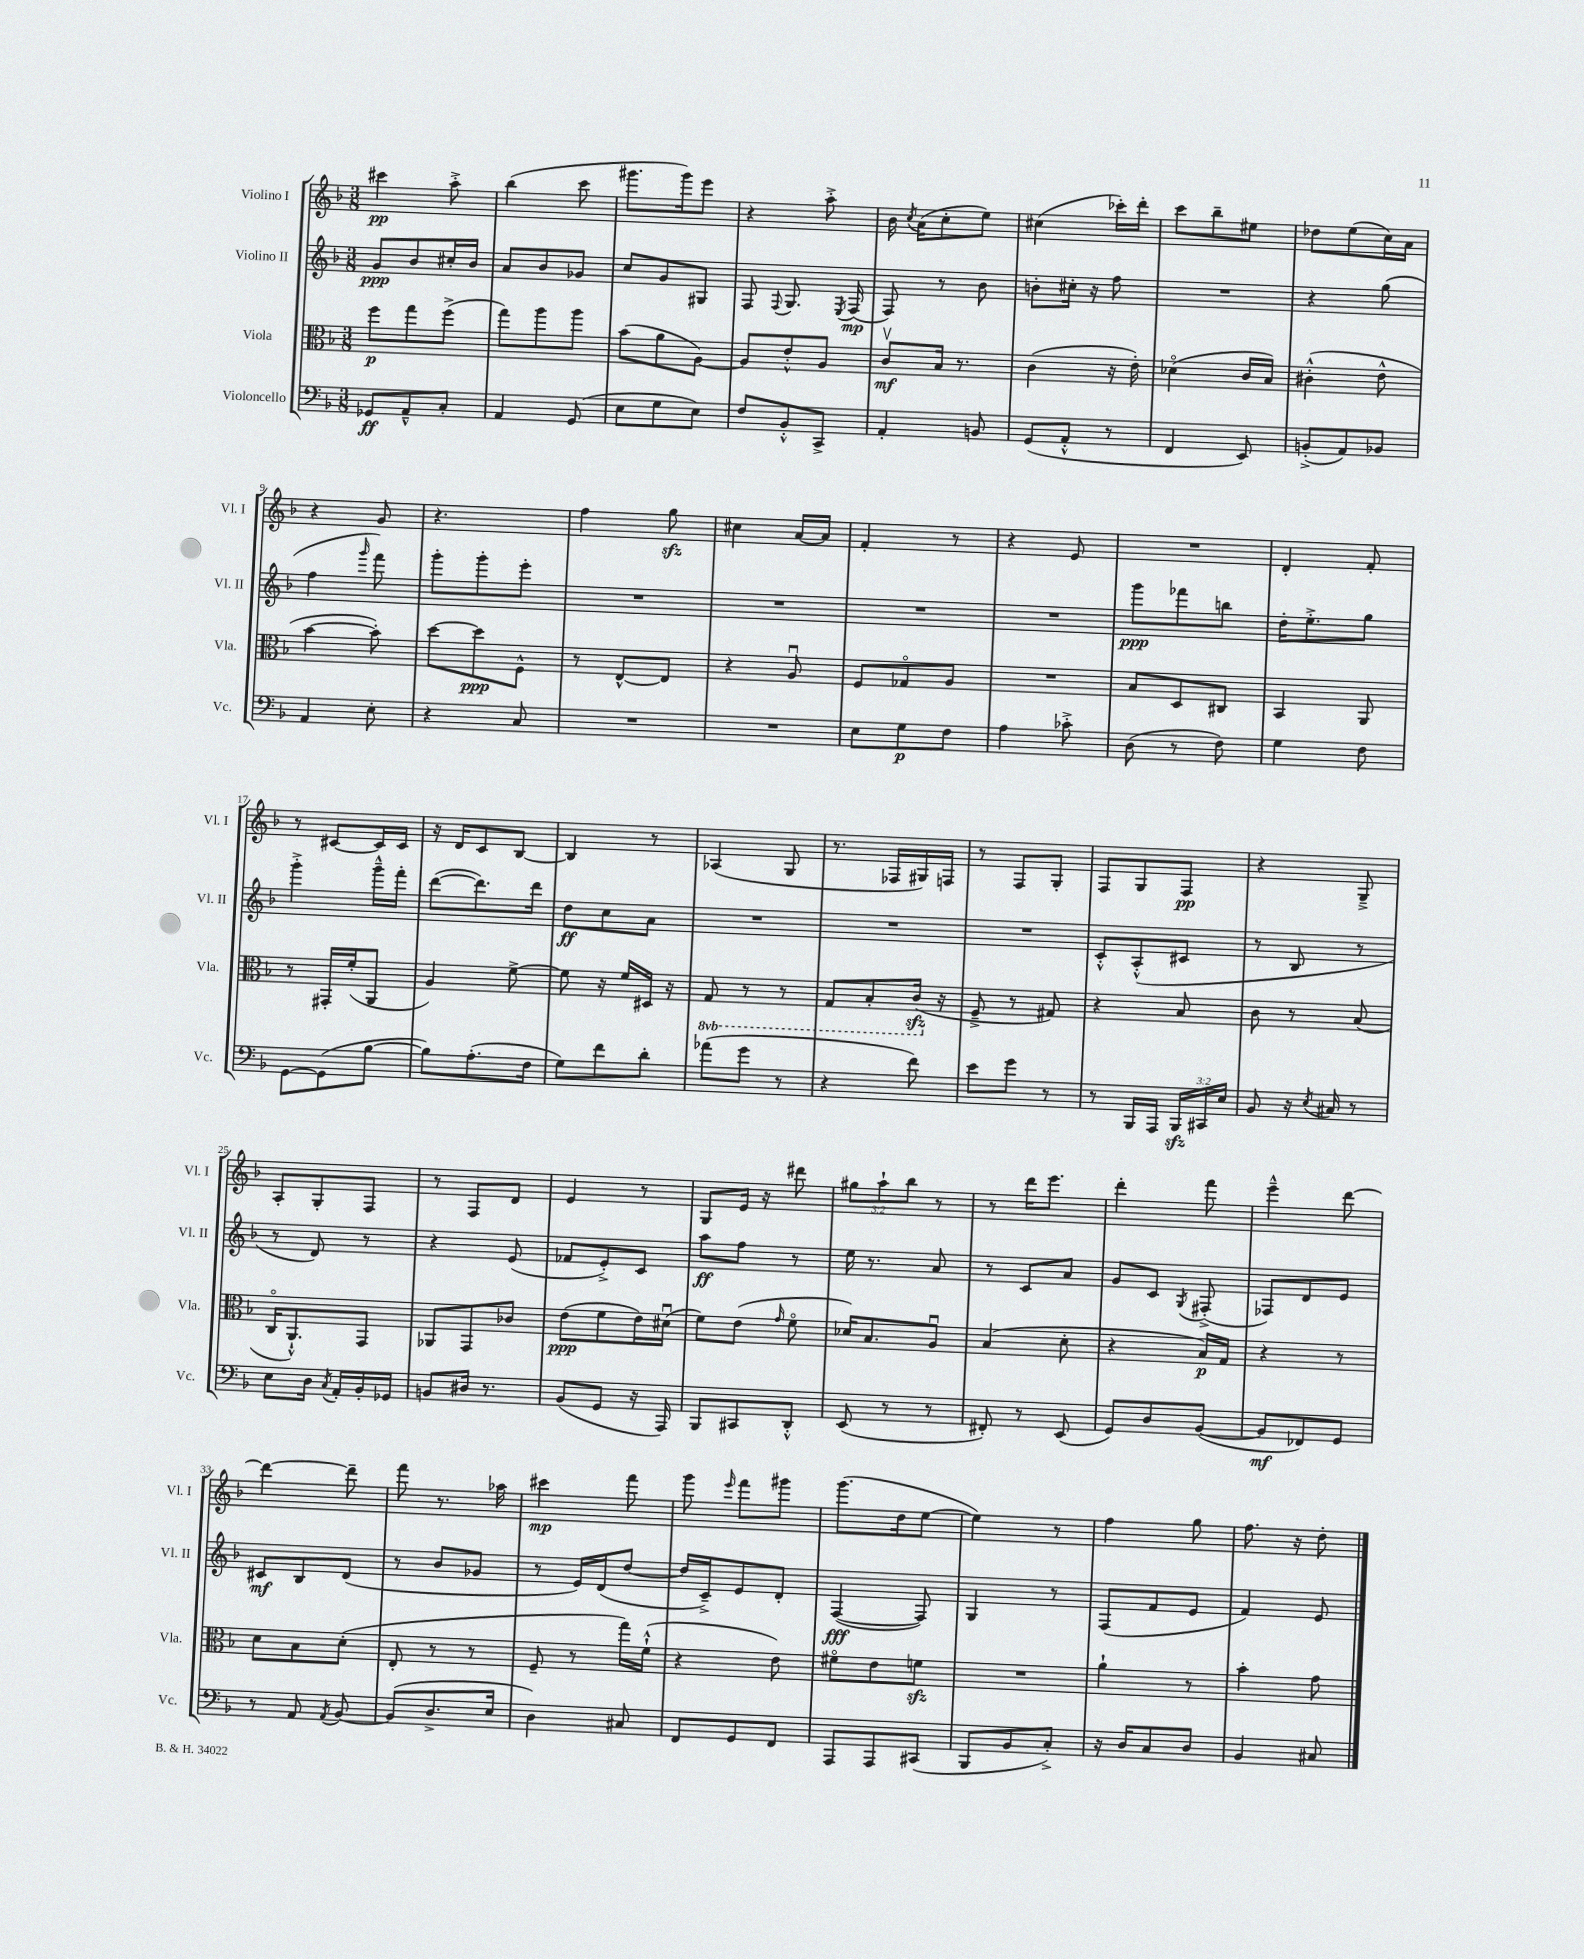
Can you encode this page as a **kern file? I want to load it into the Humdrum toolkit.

**kern	**kern	**kern	**kern
*staff4	*staff3	*staff2	*staff1
*clefF4	*clefC3	*clefG2	*clefG2
*k[b-]	*k[b-]	*k[b-]	*k[b-]
*M3/8	*M3/8	*M3/8	*M3/8
8GG-	8ff	8g	4ccc#
8AA~^^	8gg	8b-	.
8C'	(8ff^	16cc#'	8aa'^
.	.	16b-	.
=	=	=	=
4AA	8gg)	8a	(4bb-
.	8aa	8b-	.
(8GG	8aa	8g-	8ccc
=	=	=	=
8E	(8b-	8cc	8.ggg#
8G	8a	8g	.
.	.	.	16ggg#)
8E)	[8A)	8G#	8eee
=	=	=	=
8F	8A]	8F	4r
.	.	8qqF	.
8BB-'^^	8e'^^	8.G	.
8CC^	8A	.	8aa'^
.	.	8qE	.
.	.	(16F	.
=	=	=	=
4AA'	8cv	8F)	16b-
.	.	.	8qcc
.	.	.	(16a
.	16B-	8r	8cc'
.	8.r	.	.
8BB	.	8b-	8ee)
=	=	=	=
(8GG	(4c	8b'	(4cc#
8AA'^^	.	16cc#'	.
.	.	16r	.
8r	16r	8ff	16ccc-')
.	16e')	.	16ddd'
=	=	=	=
4FF	(4d-o	4.r	8ccc
.	.	.	8bb-~
8EE)	16c	.	8ee#
.	16B-)	.	.
=	=	=	=
(8BB'^	(4c#'^^	4r	8dd-
8AA)	.	.	(8ee
8BB-	8e^^	(8gg	16cc)
.	.	.	16a
=	=	=	=
4AA	[4b-	4ff	4r
.	.	16qqggg	.
8E'	8b-'])	8fff)	8g
=	=	=	=
4r	[8dd	8ggg'	4.r
.	8dd]	8ggg'	.
8C	8F^^	8eee'	.
=	=	=	=
4.r	8r	4.r	4ff
.	[8E^^	.	.
.	8E]	.	8gg
=	=	=	=
4.r	4r	4.r	4cc#
.	8Au	.	[16a
.	.	.	16a]
=	=	=	=
8E	8F	4.r	4f'
8G	8G-o	.	.
8F	8A	.	8r
=	=	=	=
4A	4.r	4.r	4r
8c-'^	.	.	8e
=	=	=	=
(8D	8B-	8ggg	4.r
8r	8D	8fff-	.
8F)	8C#	8bb	.
=	=	=	=
4G	4BB-	16dd'	4d'
.	.	8.ee'^	.
8F	8AA	8gg	8f'
=	=	=	=
[8GG	8r	4ggg'^	8r
(8GG]	16GG#'	.	[8c#
.	(16f'	.	.
[8B-	8AA	16ggg~^^	16c#]
.	.	16fff'	16c#
=	=	=	=
8B-])	4A)	([8ddd	16r
.	.	.	16d
(8.A'	.	8.ddd])	8c
.	[8f^	.	[8B-
16F	.	16ddd	.
=	=	=	=
8G)	8f]	8dd	4B-]
8f	16r	8cc	.
.	16f	.	.
8d'	16D#	8a	8r
.	16r	.	.
=	=	=	=
(8a-	8GG	4.r	(4A-
8g	8r	.	.
8r	8r	.	8G
=	=	=	=
4r	8GG	4.r	8.r
.	8BB-'	.	.
.	.	.	16F-
8f)	(16C	.	16G#)
.	16r	.	16F
=	=	=	=
8e	8F~^	4.r	8r
8g	8r	.	8F
8r	8G#)	.	8G'
=	=	=	=
8r	4r	8c'^^	8F
16BBB-	.	(8A'^^	8G
16AAA	.	.	.
24BBB-	8B-	8c#	8F
24CC#	.	.	.
24E	.	.	.
=	=	=	=
8BB-	8c	8r	4r
16r	8r	8B-	.
8qE	.	.	.
16C#	.	.	.
8r	(8B-	8r	8G~^
=	=	=	=
8E	16Co	8r	8A'
.	8.AA`^^)	.	.
16D	.	8d)	8G'
8qC	.	.	.
16AA'	.	.	.
16BB-'	8GG	8r	8F
16GG-	.	.	.
=	=	=	=
8BB	8AA-	4r	8r
16D#	8GG	.	8F
8.r	.	.	.
.	8c-	(8e	8d
=	=	=	=
(8BB-	(8e	8f-	4e
8GG	8f	8e'^)	.
16r	16e)	8c	8r
16AAA)	(16d#u	.	.
=	=	=	=
8BBB-	8f)	8aa	8G
8CC#	(8e	8ff	16e
.	.	.	16r
.	16qqg	.	.
8DD'^^	8fo	8r	8ddd#
=	=	=	=
(8EE	16d-)	16ee	12gg#
.	8.B-	8.r	.
.	.	.	12aa`
8r	.	.	.
.	.	.	12bb-
8r	8Au	8a	8r
=	=	=	=
8FF#')	(4B-	8r	8r
8r	.	8c	16ddd
.	.	.	8.eee
(8EE	8d'	8a	.
=	=	=	=
8GG)	4r	8g	4ddd'
8D	.	8c	.
.	.	8qG	.
([8BB-	16B-)	(8F#'^	8fff
.	16G	.	.
=	=	=	=
8BB-]	4r	8F-)	4eee~^^
8FF-)	.	8d	.
8GG	8r	8e	[8ddd
=	=	=	=
8r	8d	8c#	4ddd_
8AA	8B-	8B-	.
8qAA	.	.	.
[8BB-	(8d'	(8d	8ddd~]
=	=	=	=
(8BB-]	8E'	8r	8fff
8.D^	8r	8b-	8.r
.	8r	8g-	.
16E	.	.	16aa-
=	=	=	=
4D)	8F~	8r	4ccc#
.	8r	16e)	.
.	.	(16d	.
8C#	16gg)	[8dd	8fff
.	(16f`^^	.	.
=	=	=	=
8FF	4r	16dd]	8ggg
.	.	16c~^)	.
.	.	.	16qqeee
8GG	.	8e	8fff
8FF	8e)	8d'	8ggg#
=	=	=	=
8AAA	8f#o	([4F	(8.ggg
8AAA	8e	.	.
.	.	.	16dd
(8CC#	8f	8F])	[8ee
=	=	=	=
8BBB-	4.r	4G	4ee])
8BB-	.	.	.
8C'^)	.	8r	8r
=	=	=	=
16r	4a`	(8F	4ff
16D	.	.	.
8C	.	8f	.
8D	8r	8e	8gg
=	=	=	=
4BB-	4b-'	4f)	8.ff
.	.	.	16r
8C#	8g	8e	8dd'
==	==	==	==
*-	*-	*-	*-
